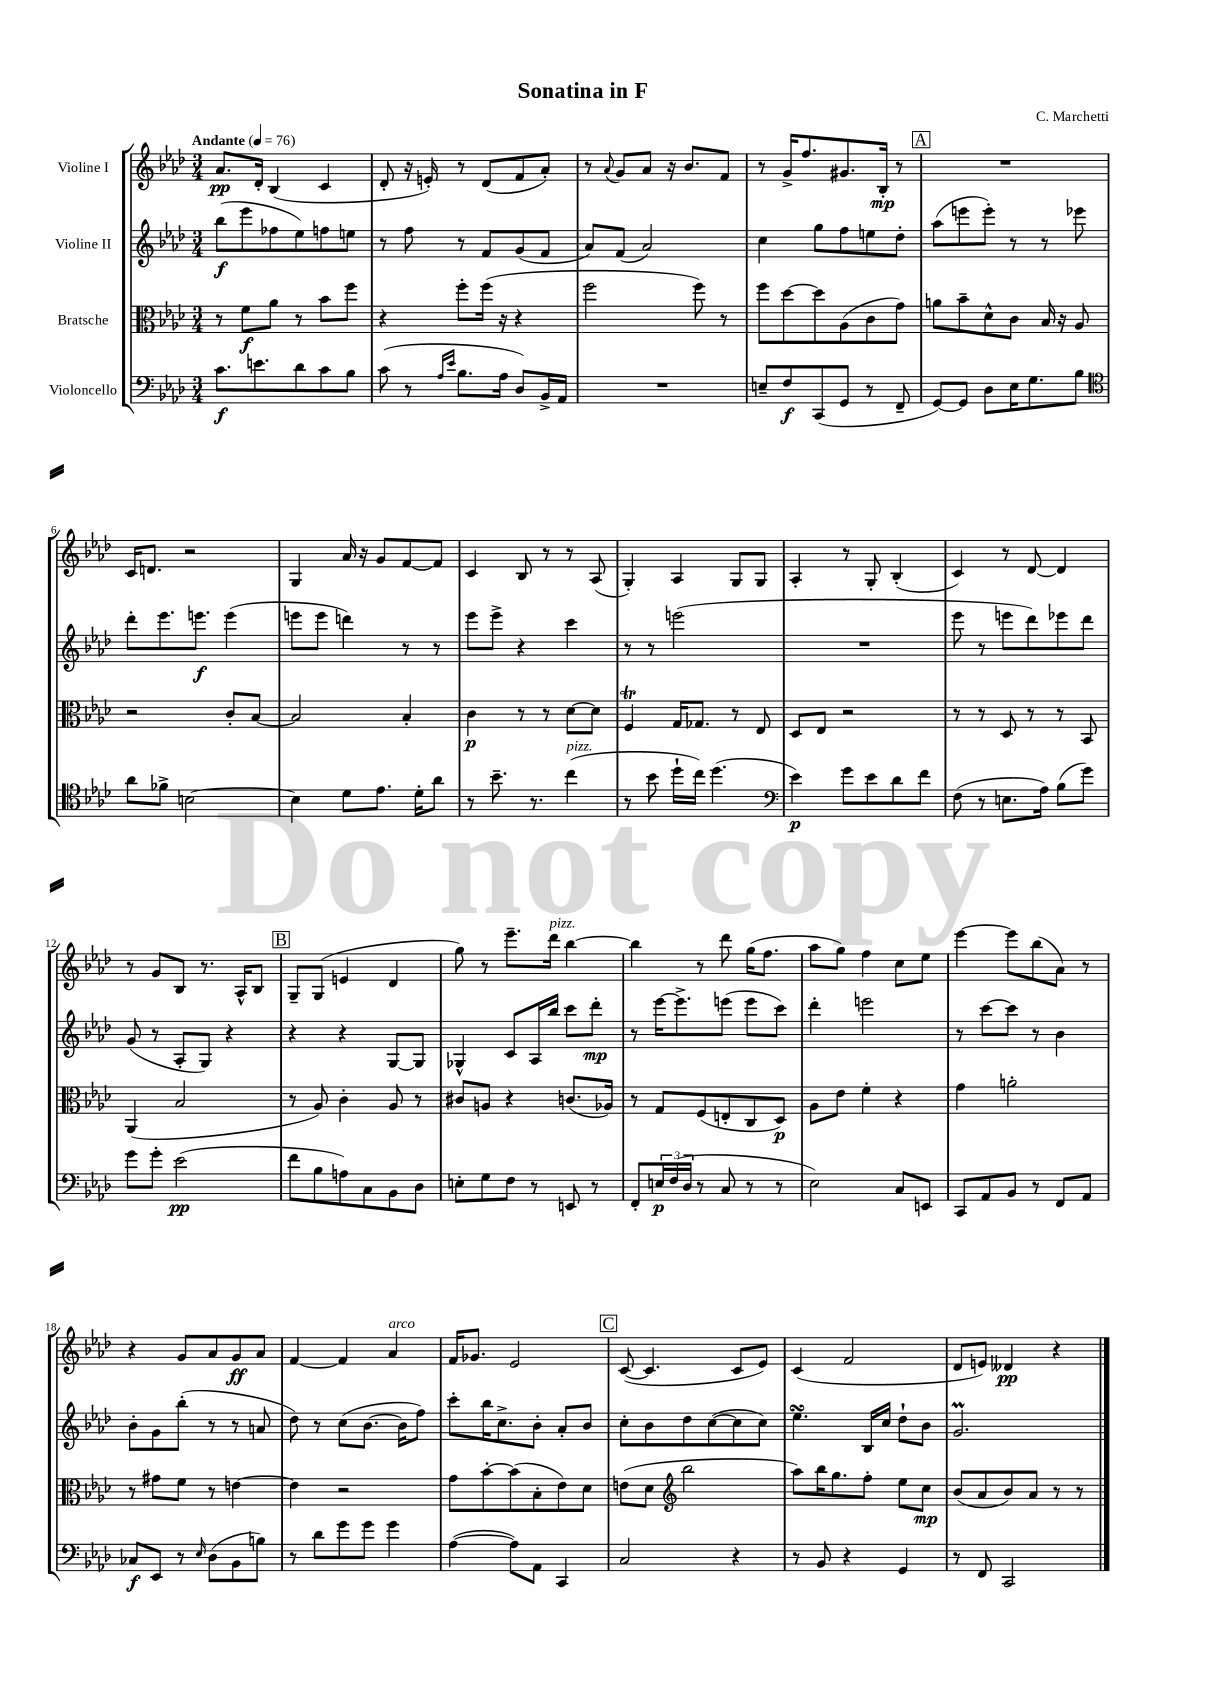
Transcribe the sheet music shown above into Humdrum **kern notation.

**kern	**kern	**kern	**kern
*staff4	*staff3	*staff2	*staff1
*clefF4	*clefC3	*clefG2	*clefG2
*k[b-e-a-d-]	*k[b-e-a-d-]	*k[b-e-a-d-]	*k[b-e-a-d-]
*M3/4	*M3/4	*M3/4	*M3/4
*MM76	*MM76	*MM76	*MM76
8.c\L	8r	(8bb-\L	8.a-/L
.	8f\L	8eee-\	.
8.e\	.	.	16d-'/Jk
.	8a-\J	8ff-\	(4B-/
8d-\	8r	8ee-\)	.
8c\	8b-\L	8ff\	4c/
8B-\J	8ff\J	8ee\J	.
=	=	=	=
(8c\	4r	8r	8d-'/
8r	.	8ff\	16r
.	.	.	16e'/)
16qqA-/LL	.	.	.
16qqe-/JJ	.	.	.
8.B-\L	8ff'\L	8r	8r
.	(16ff\Jk	8f/L	(8d-/L
16A-\Jk	16r	.	.
8D-/L)	4r	(8g/	8f/
16BB-^/L	.	8f/J	8a-'/J)
16AA-/JJ	.	.	.
=	=	=	=
2.r	2ff\	8a-/L)	8r
.	.	.	8qqa-/
.	.	(8f/J	8g/L
.	.	2a-/)	8a-/J
.	.	.	16r
.	.	.	8.b-/L
.	8ff\)	.	.
.	8r	.	8f/J
=	=	=	=
8E~/L	8ff\L	4cc\	8r
8F/	[8dd-\	.	16g^/LK
.	.	.	8.ff/
(8CC/	8dd-\]	8gg\L	.
8GG/J	(8A-\	8ff\	8.g#/
8r	8c\	8ee\	.
.	.	.	16B-'/Jk
8FF~/	8g\J)	8dd-'\J	8r
=	=	=	=
[8GG/L)	8a\L	(8aa-\L	2.r
8GG/]J	8b-~\	8eee\	.
8D-\L	8d-^^\	8eee'\J)	.
16E-\K	8c\J	8r	.
8.G\	.	.	.
.	16B-/	8r	.
.	16r	.	.
8B-\J	8A-/	8eee-\	.
=	=	=	=
*clefC4	*	*	*
8a-\L	2r	8ddd-'\L	16c/LK
.	.	.	8.d/J
8f-^\J	.	8.eee-\	.
[2B\	.	.	2r
.	.	8.eee\J	.
.	8c'/L	(4eee\	.
.	[8B-/J	.	.
=	=	=	=
4B\]	2B-/]	8eee\L	4G/
.	.	8eee\J	.
8d-\L	.	4ddd\)	16a-/
.	.	.	16r
8.e-\J	.	.	8g/L
.	4B-'/	8r	[8f/
16d-'\LK	.	.	.
8a-\J	.	8r	8f/]J
=	=	=	=
8r	4c\	8eee-\L	4c/
8.b-~\	.	8eee-^\J	.
.	8r	4r	8B-/
8.r	.	.	.
.	8r	.	8r
(4cc\	[8d-\L	4ccc\	8r
.	8d-\]J	.	(8A-/
=	=	=	=
8r	4F/	8r	4G'/)
8b-\	.	8r	.
16dd-`\LL	16G/LK	(2eee\	4A-/
16cc\JJ)	8.G-/J	.	.
(4.dd-\	.	.	.
.	8r	.	8G/L
.	8E-/	.	8G/J
=	=	=	=
*clefF4	*	*	*
4e-\)	8D-/L	2.r	4A-'/
.	8E-/J	.	.
8g\L	2r	.	8r
8e-\	.	.	8G'/
8d-\	.	.	(4B-'/
8f\J	.	.	.
=	=	=	=
(8F\	8r	8eee-\	4c/)
8r	8r	8r	.
8.E\L	8D-/	8eee\L	8r
.	8r	8ddd-\)	[8d-/
16A-\Jk)	.	.	.
(8B-\L	8r	8eee-\	4d-/]
8g\J)	8BB-/	8ddd-\J	.
=	=	=	=
8g\L	(4AA-/	(8g/	8r
8g'\J	.	8r	8g/L
(2e-\	2B-/	8A-'/L	8B-/J
.	.	8G/J)	8.r
.	.	4r	.
.	.	.	16A-^^/LK
.	.	.	8B-/J
=	=	=	=
8f\L	8r	4r	8G~/L
8B-\	8A-/)	.	(8G/J
8A\)	4c'\	4r	4e/
8C\	.	.	.
8BB-\	8A-/	[8G/L	4d-/
8D-\J	8r	8G/]J	.
=	=	=	=
8E'\L	8c#/L	4G-^^/	8gg\)
8G\	8A/J	.	8r
8F\J	4r	8c/L	8.eee-~\L
8r	.	16A-/L	.
.	.	16bb-/JJ	16ddd-\Jk
8EE/	(8.c/L	8ccc\L	[4bb-\
8r	.	8ddd-'\J	.
.	16A-/Jk)	.	.
=	=	=	=
8FF'/L	8r	8r	4bb-\]
24E/L	8G/L	[16eee-\LK	.
(24F/	.	.	.
.	.	8.eee-^\]	.
24D-/JJ	.	.	.
8r	(8F/	.	8r
8C/	8E'/	(8eee\J	8ddd-\
8r	8C/	8eee\L	(16gg\LK
.	.	.	8.ff\J
8r	8D-/J)	8ccc\J)	.
=	=	=	=
2E-\)	8A-\L	4ddd-'\	8aa-\L
.	8e-\J	.	8gg\J)
.	4f'\	2eee\	4ff\
8C/L	4r	.	8cc\L
8EE/J	.	.	8ee-\J
=	=	=	=
8CC/L	4g\	8r	[4eee-\
8AA-/	.	[8ccc\L	.
8BB-/J	2a'\	8ccc\]J	8eee-\]L
8r	.	8r	(8bb-\
8FF/L	.	4b-\	8a-\J)
8AA-/J	.	.	8r
=	=	=	=
8C-/L	8r	8b-'\L	4r
8EE-/J	8g#\L	8g\	.
8r	8f\J	(8bb-'\J	8g/L
16qqE-/	.	.	.
(8D-\L	8r	8r	8a-/
8BB-\	[4e\	8r	8g/
8B\J)	.	8a/	8a-/J
=	=	=	=
8r	4e\]	8dd-\)	[4f/
8d-\L	.	8r	.
8g\	2r	(8cc\L	4f/]
8g\J	.	[8.b-\J	.
4g\	.	.	4a-/
.	.	16b-\]LK	.
.	.	8ff\J)	.
=	=	=	=
([4A-\	8g\L	8ccc'\L	16f/LK
.	.	.	8.g-/J
.	[8b-'\	16bb-\K	.
.	.	8.cc^\	.
8A-\]L)	(8b-\]	.	2e-/
8AA-\J	8B-'\	8b-'\J	.
4CC/	8e-\)	8a-'/L	.
.	8d-\J	8b-/J	.
=	=	=	=
2C/	(8e\L	8cc'\L	([8c/
.	8d-\J	8b-\	4.c/]
*	*clefG2	*	*
.	2bb-\	8dd-\	.
.	.	([8cc\	.
4r	.	8cc\]	8c/L
.	.	8cc\J)	8e-/J)
=	=	=	=
8r	8aa-\L)	4.ee-\	(4c/
8BB-/	16bb-\K	.	.
.	8.gg\	.	.
4r	.	.	2f/
.	8ff'\J	16B-/LL	.
.	.	16cc/JJ	.
4GG/	8ee-\L	8dd-`\L	.
.	8cc\J	8b-\J	.
=	=	=	=
8r	(8b-/L	2.g/	8d-/L
8FF/	8a-/	.	8e/J)
2CC/	8b-/)	.	4d--/
.	8a-/J	.	.
.	8r	.	4r
.	8r	.	.
==	==	==	==
*-	*-	*-	*-
